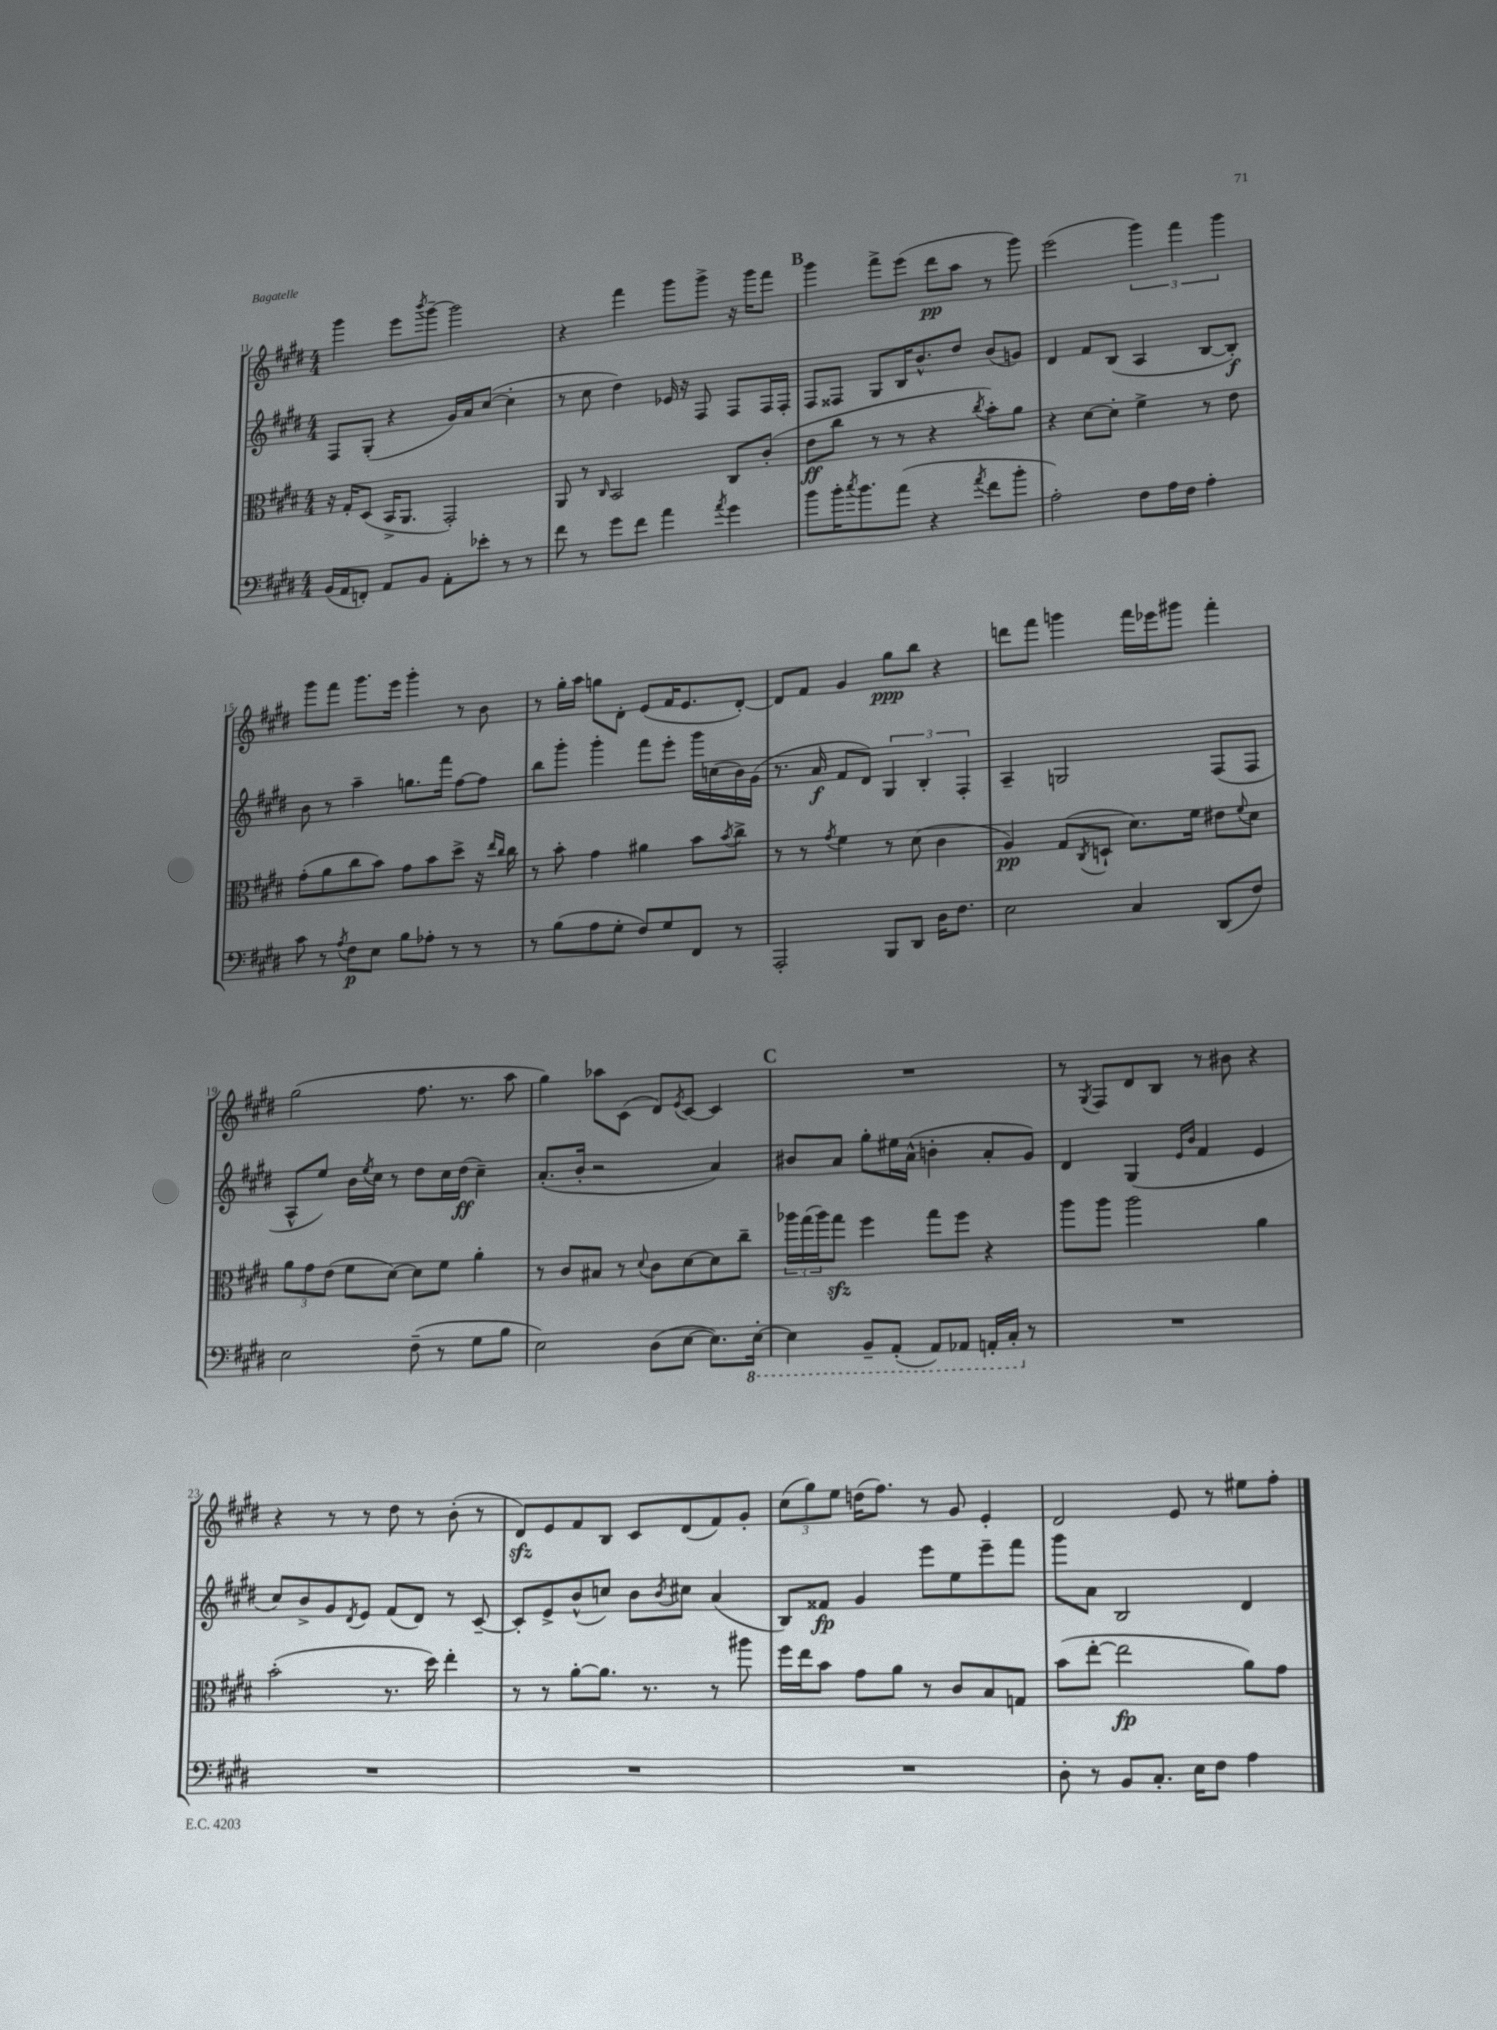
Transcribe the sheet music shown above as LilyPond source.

<<
\new StaffGroup <<
\new Staff = "s0" {
    \clef treble \key e \major \numericTimeSignature \time 4/4
    gis'''4 e'''8 \acciaccatura { b'''8 } gis'''8~-- gis'''2 |
    r4 fis'''4 gis'''8 gis'''8-> r16 gis'''16 fis'''8 |
    \mark \markup { \bold "B" } gis'''4 fis'''8-> e'''8( dis'''8\pp a''8 r8 gis'''8) |
    e'''2( \tuplet 3/2 { gis'''4) fis'''4 gis'''4 } |
    gis'''8 fis'''8 gis'''8. e'''16 gis'''4-. r8 b'8 |
    r8 gis''16-. a''16 g''8 dis'8-. e'8( fis'16 e'8. dis'8~-.) |
    dis'8 fis'8 gis'4 gis''8\ppp b''8 r4 |
    d'''8 fis'''8 g'''4 fis'''16 ees'''16 gis'''8 fis'''4-. |
    gis''2( fis''8. r8. a''8 |
    gis''4) aes''8 cis'8( dis'8) \acciaccatura { e'8 } cis'8~ cis'4 |
    \mark \markup { \bold "C" } R1 |
    r8 \acciaccatura { gis8 } fis8 dis'8 b8 r8 bis'8 r4 |
    r4 r8 r8 dis''8 r8 b'8-.( r8 |
    dis'8\sfz) e'8 fis'8 b8 cis'8 dis'8( fis'8) gis'8-. |
    \tuplet 3/2 { cis''8( gis''8) e''8 } d''16( fis''8.) r8 gis'8 e'4-. |
    dis'2 e'8 r8 eis''8 fis''8-. \bar "|." |
}
\new Staff = "s1" {
    \clef treble \key e \major \numericTimeSignature \time 4/4
    fis8 gis8-.( r4 gis'16) a'16 cis''8~( cis''4-. |
    r8 cis''8 dis''4) ees'16 r16 fis8 fis8 fis16 fis16-. |
    \mark \markup { \bold "B" } fis8 fisis8 gis8 b16 b'8.-^ dis''8 b'8( g'8) |
    dis'4 fis'8 b8( a4 b8~ b8-.\f) |
    b'8 r8 a''4-- g''8. fis'''16 fis''8~ fis''8 |
    b''8 gis'''8-. gis'''4-. fis'''8 e'''8-. gis'''16 c''16( b'16) gis'16( |
    r8. a'16\f fis'8 dis'8) \tuplet 3/2 { gis4 b4-. fis4-. } |
    a4-- g2 fis8( fis8 |
    a8-^ e''8) b'16 \acciaccatura { e''8 } cis''16 r8 dis''8 cis''16 dis''16\ff( cis''4--) |
    a'8.-.( b'16-. r2 a'4) |
    \mark \markup { \bold "C" } bis'8 a'8 gis''8-. eis''16 a'16-^( b'4-. a'8-. gis'8) |
    dis'4 gis4( \grace { e'16 b'16 } fis'4 e'4 |
    cis''8) b'8-> gis'8 \acciaccatura { dis'8 } e'8 fis'8( dis'8) r8 cis'8~-- |
    cis'8-. e'8-> b'8-^( c''8) b'8 \acciaccatura { b'8 } cis''8 a'4( |
    b8) fisis'8\fp gis'4 e'''8 e''8 e'''8-- fis'''8 |
    gis'''8 a'8 b2 dis'4 \bar "|." |
}
\new Staff = "s2" {
    \clef alto \key e \major \numericTimeSignature \time 4/4
    r16 gis16-. dis8( b,16-> a,8. gis,2-.) |
    a,8 r8 \grace { cis16 } b,2 cis8 cis'8-.( |
    \mark \markup { \bold "B" } e'8\ff cis''8 r8 r8 r4 \acciaccatura { cis''8 } b'8-.) a'8 |
    r4 dis'8~ dis'8-. fis'4-> r8 e'8 |
    gis'8-.( a'8 cis''8 b'8) gis'8 b'8 dis''8-> r16 \grace { e''16 cis''16 } cis''16 |
    r8 b'8-. gis'4 ais'4 b'8 \acciaccatura { b'8 } cis''8-> |
    r8 r8 \acciaccatura { gis'8 } fis'4 r8 dis'8( cis'4 |
    a4\pp) gis8( \acciaccatura { cis8 } d8-! dis'8.) fis'16 eis'8 \appoggiatura { fis'8 } dis'8 |
    \tuplet 3/2 { a'8 gis'8 e'8( } fis'8 dis'8~) dis'8 fis'8 a'4-. |
    r8 cis'8 bis8 r8 \appoggiatura { dis'8 } cis'8 dis'8~ dis'8 cis''8-- |
    \mark \markup { \bold "C" } \tuplet 3/2 { aes''16 gis''16( aes''16) } gis''8\sfz fis''4 gis''8 fis''8 r4 |
    a''8 a''8 a''2 a'4 |
    b'2-.( r8. dis''16) e''4-. |
    r8 r8 a'8~-. a'8. r8. r8 ais''8 |
    fis''16 e''16 b'8 gis'8 a'8 r8 cis'8 b8 g8 |
    b'8( e''8~-. e''2\fp a'8) gis'8 \bar "|." |
}
\new Staff = "s3" {
    \clef bass \key e \major \numericTimeSignature \time 4/4
    b,16( a,16 f,8-.) a,8 b,8 a,8-. ees'8-. r8 r8 |
    fis'8 r8 gis'8 fis'8 a'4 \acciaccatura { a'8 } gis'4 |
    \mark \markup { \bold "B" } b'8 b'16-. \acciaccatura { cis''8 } b'8. a'8( r4 \acciaccatura { a'8 } fis'8 b'8-. |
    a2-.) fis8 a16 fis16 a4-. |
    cis'8 r8 \acciaccatura { a8 } fis8\p e8 b8 aes8-. r8 r8 |
    r8 b8( a8 gis8-. fis8) gis8 fis,8 r8 |
    a,,2-. b,,8 dis,8 dis16 fis8. |
    e2 cis4 dis,8( fis8) |
    e2 fis8--( r8 gis8 b8 |
    e2) dis8( e8~ e8.) \ottava #-1 e,16~-. |
    \mark \markup { \bold "C" } e,4 b,,8-- a,,8-.( a,,8) aes,,8 a,,16-. cis,16-. \ottava #0 r8 |
    R1 |
    R1 |
    R1 |
    R1 |
    dis8-. r8 b,8 cis8.-. e16 fis8 a4 \bar "|." |
}
>>
>>
\layout { \context { \Score currentBarNumber = #11 } }
